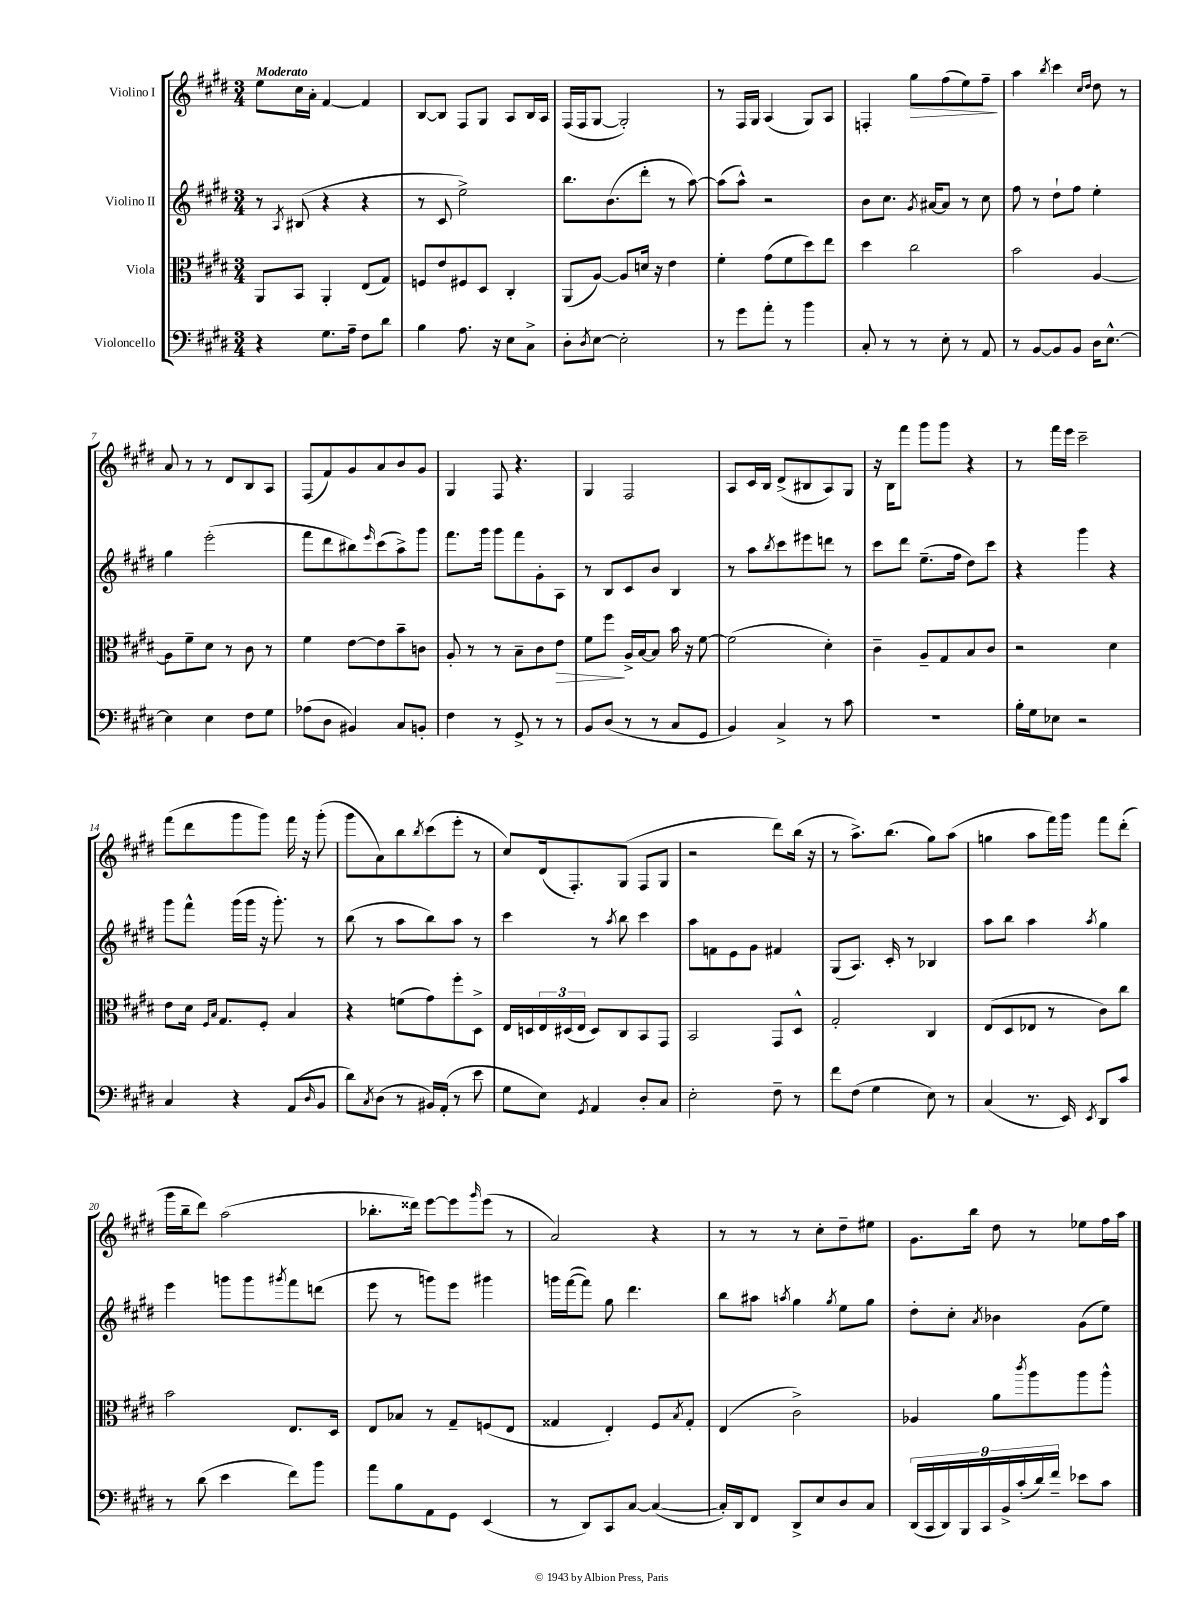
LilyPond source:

<<
\new StaffGroup <<
\new Staff = "s0" \with { instrumentName = "Violino I" } {
    \clef treble \key e \major \numericTimeSignature \time 3/4 \tempo "Moderato"
    e''8 cis''16 a'16-. fis'4~ fis'4 |
    b8~ b8 fis8 gis8 a8 b16 a16 |
    fis16( fis16 gis8~ gis2-.) |
    r8 fis16 gis16 a4( gis8) a8 |
    f4-. gis''8\> fis''8( e''8) fis''8--\! |
    a''4 \acciaccatura { b''8 } cis'''4 \grace { cis''16 dis''16 } dis''8 r8 |
    a'8 r8 r8 dis'8 b8 a8 |
    fis8( fis'8) gis'8 a'8 b'8 gis'8 |
    gis4 fis8 r4. |
    gis4 fis2 |
    a8 cis'16 b16 dis'8->( bis8 a8) gis8 |
    r16 b16 fis'''8 gis'''8 gis'''8 r4 |
    r8 fis'''16 e'''16 cis'''2-- |
    fis'''8( dis'''8 gis'''8 gis'''8) fis'''16 r16 gis'''8-.( |
    gis'''8 a'8) b''8 \acciaccatura { b''8 } cis'''8( e'''8-. r8 |
    cis''8) dis'16( fis8.-.) gis8( fis8 gis8 |
    r2 dis'''8) b''16( r16 |
    r8 a''8.->) b''8.( gis''8) a''8( |
    g''4 a''8 fis'''16) gis'''16 fis'''8 dis'''8-.( |
    gis'''16 b''16-- dis'''8) a''2( |
    bes''8.-. disis'''16) e'''8~ e'''8 \grace { gis'''16 } e'''8( r8 |
    a'2) r4 |
    r8 r8 r8 cis''8-. dis''8-- eis''8 |
    gis'8. b''16 dis''8 r8 ees''8 fis''16 a''16 \bar "|." |
}
\new Staff = "s1" \with { instrumentName = "Violino II" } {
    \clef treble \key e \major \numericTimeSignature \time 3/4
    r8 \acciaccatura { a8 } bis8( r4 r4 |
    r8 cis'8 e''2->) |
    b''8. b'8.( dis'''8-. r8 a''8~) |
    a''8( a''8-^) r2 |
    b'8 cis''8. \acciaccatura { gis'8 } ais'16~ ais'8 r8 cis''8 |
    fis''8 r8 dis''8-! fis''8 e''4-. |
    gis''4 e'''2-.( |
    fis'''8 dis'''8 bis''8) \grace { e'''16 } cis'''8( a''8->) gis'''8 |
    fis'''8. gis'''16 gis'''8 fis'''8 gis'8-. a8 |
    r8 b8 cis'8 b'8 b4 |
    r8 a''8 \acciaccatura { b''8 } cis'''8 eis'''8 d'''8 r8 |
    cis'''8 dis'''8 e''8.--( fis''16 dis''8) cis'''8 |
    r4 gis'''4 r4 |
    gis'''8 fis'''8-^ gis'''16( gis'''16 r16 gis'''8.-.) r8 |
    b''8( r8 a''8 b''8) a''8 r8 |
    cis'''4 r8 \acciaccatura { a''8 } b''8 cis'''4 |
    a''8 f'8 e'8 gis'8 fis'4 |
    gis8( a8.) cis'16-. r8 bes4 |
    a''8 b''8 a''4 \acciaccatura { a''8 } gis''4 |
    e'''4 g'''8 g'''8 \acciaccatura { gis'''8 } fis'''8 d'''8( |
    e'''8 r8 g'''8) e'''8 gis'''4 |
    g'''16 fis'''16~( fis'''8) gis''8 dis'''4. |
    b''8 ais''8 \acciaccatura { a''8 } gis''4 \acciaccatura { gis''8 } e''8 gis''8 |
    dis''8-. cis''8-. \acciaccatura { a'8 } bes'4 gis'8( e''8) \bar "|." |
}
\new Staff = "s2" \with { instrumentName = "Viola" } {
    \clef alto \key e \major \numericTimeSignature \time 3/4
    a,8 b,8 a,4-. e8( gis8) |
    f8 e'8 fis8 dis8 cis4-. |
    a,8( a8~) a8 d'16 r16 e'4 |
    fis'4-. gis'8( fis'8 dis''8) e''8 |
    dis''4 cis''2 |
    b'2 a4~ |
    a8 fis'8-- dis'8 r8 cis'8 r8 |
    fis'4 e'8~ e'8 b'8-- c'8 |
    a8-. r8 r8 b8-- cis'8 e'8\> |
    fis'8 fis''8\! a16-> b16~ b8 b'16 r16 fis'8~ |
    fis'2( dis'4-.) |
    cis'4-- a8-- gis8 b8 cis'8 |
    r2 dis'4 |
    e'8 dis'16 \grace { fis16 b16 } gis8. fis8-. b4 |
    r4 f'8( gis'8) fis''8-. dis8-> |
    e16 d16 \tuplet 3/2 { e16 dis16( e16 } dis8) cis8 b,8 gis,8 |
    b,2 gis,8 dis8-^ |
    gis2-. cis4 |
    e8( dis8 ees8 r8 cis'8) cis''8 |
    b'2 e8. dis16 |
    e8 bes8 r8 gis8-- f8( e8 |
    gisis4 e4-.) fis8 \acciaccatura { b8 } gisis8-. |
    e4( cis'2->) |
    aes4 a'8 \acciaccatura { cis'''8 } a''8 a''8 a''8-^ \bar "|." |
}
\new Staff = "s3" \with { instrumentName = "Violoncello" } {
    \clef bass \key e \major \numericTimeSignature \time 3/4
    r4 gis8. a16-- fis8 dis'8 |
    b4 a8. r16 e8 cis8-> |
    dis8-. \acciaccatura { dis8 } e8~ e2-. |
    r8 gis'8 a'8-. r8 b'4 |
    cis8-. r8 r8 e8-. r8 a,8 |
    r8 b,8~ b,8 b,8 dis16 e8.~-^ |
    e4 e4 fis8 gis8 |
    aes8( dis8 bis,4) cis8 b,8-. |
    fis4 r8 gis,8-> r8 r8 |
    b,8 dis8( r8 r8 cis8 gis,8 |
    b,4) cis4-> r8 cis'8 |
    R2. |
    b16-. gis16 ees8 r2 |
    cis4 r4 a,8( \grace { dis16 } b,8 |
    dis'8) \acciaccatura { cis8 } dis8( r8 bis,16) a,16-.( r8 e'8 |
    gis8 e8) \acciaccatura { gis,8 } a,4 dis8-. cis8 |
    e2-. fis8-- r8 |
    fis'8 fis8( gis4 e8) r8 |
    cis4( r8. e,16) \acciaccatura { e,8 } dis,8 cis'8 |
    r8 dis'8( e'4 fis'8) b'8 |
    a'8 b8 a,8 gis,8 e,4( |
    r8 dis,8) cis,8 cis8~ cis4~( |
    cis16-.) dis,16 fis,8 dis,8-> e8 dis8 cis8 |
    \tuplet 9/8 { dis,16( cis,16 dis,16) b,,16 cis,16 b,16-> cis'16-.( dis'16) fis'16-- } ees'8 cis'8 \bar "|." |
}
>>
>>
